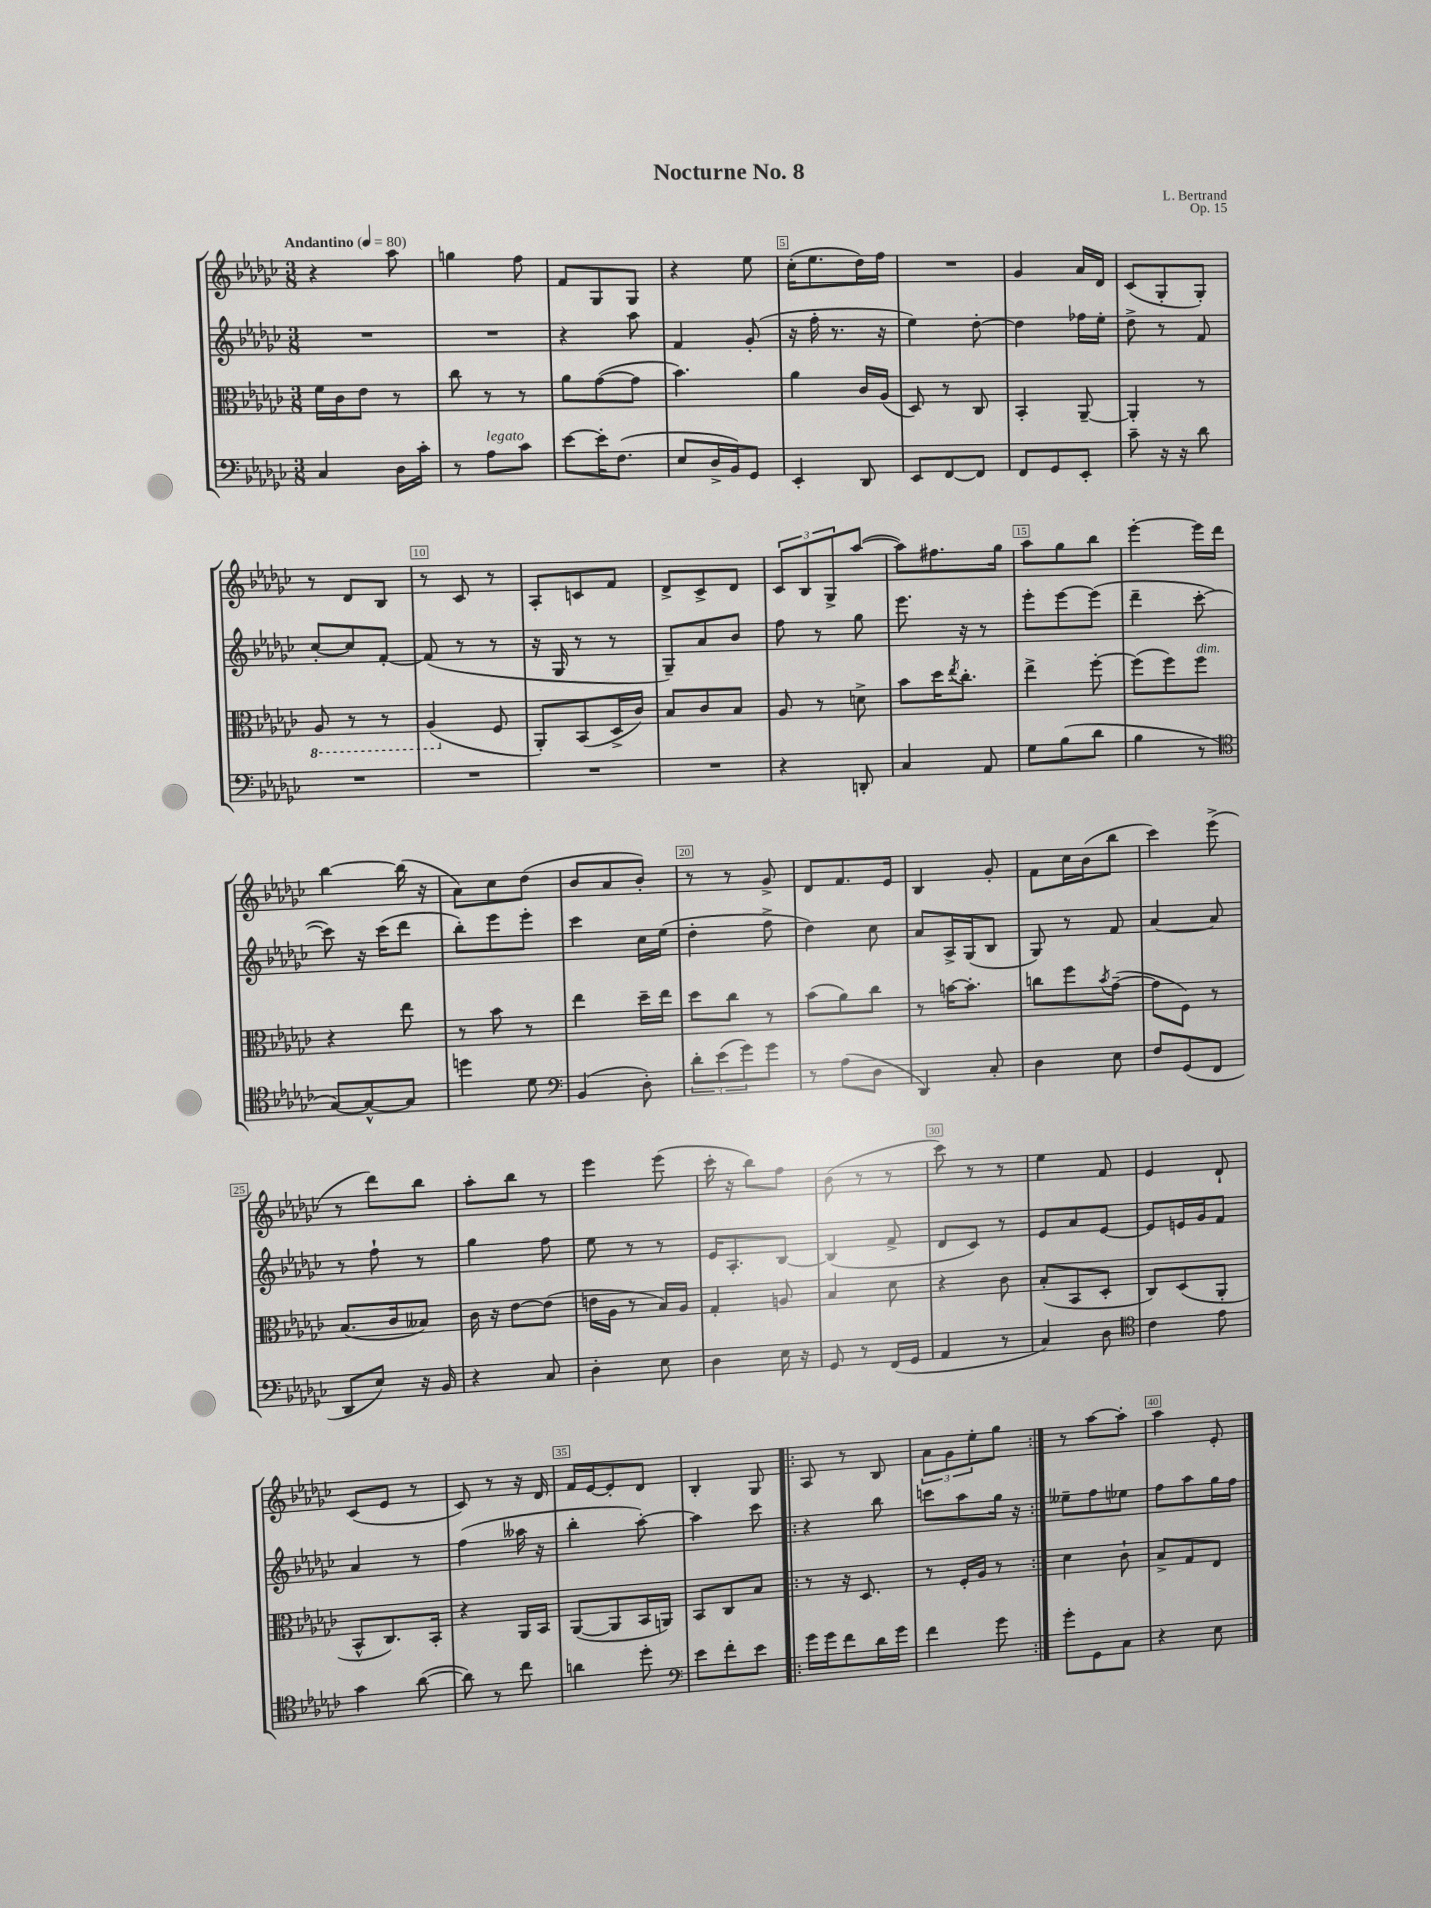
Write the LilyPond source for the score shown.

\header { title = "Nocturne No. 8" composer = "L. Bertrand" opus = "Op. 15" }
<<
\new StaffGroup <<
\new Staff = "s0" {
    \clef treble \key ges \major \numericTimeSignature \time 3/8 \tempo "Andantino" 4 = 80
    r4 aes''8 |
    g''4 f''8 |
    f'8 ges8 ges8 |
    r4 ees''8 |
    ces''16-.( ees''8. des''16) f''16 |
    R4. |
    ges'4 aes'16 des'16 |
    ces'8( ges8-. ges8-.) |
    r8 des'8 bes8 |
    r8 ces'8 r8 |
    aes8-. c'8 f'8 |
    des'8-> ces'8-> des'8 |
    \tuplet 3/2 { ces'8 bes8 ges8-> } aes''8~( |
    aes''8) fis''8. ges''16 |
    aes''8 ges''8 bes''8 |
    ees'''4~-. ees'''16 des'''16 |
    bes''4~ bes''16( r16 |
    aes'8) ces''8 des''8( |
    bes'8 aes'8 bes'8-.) |
    r8 r8 ges'8-> |
    des'8 f'8. ees'16 |
    bes4 ges'8-. |
    f'8 ces''16 bes'16( bes''8 |
    ces'''4) ees'''8->( |
    r8 des'''8) bes''8 |
    aes''8-. bes''8 r8 |
    ees'''4 ees'''8( |
    ces'''16-. r16 bes''8) f''8 |
    bes'8( r8 r8 |
    ces'''8) r8 r8 |
    ees''4 f'8 |
    ees'4 des'8-! |
    ces'8( ees'8 r8 |
    ces'8) r8 r16 des'16 |
    f'16 ees'16~ ees'8-. des'8 |
    bes4-. ges8 |
    \repeat volta 2 { aes8 r8 bes8 |
    \tuplet 3/2 { aes'8 ges'8 ees''8-. } ges''8 | }
    r8 aes''8~ aes''8-. |
    aes''4 ees'8-. \bar "|." |
}
\new Staff = "s1" {
    \clef treble \key ges \major \numericTimeSignature \time 3/8
    R4. |
    R4. |
    r4 aes''8 |
    f'4 ges'8-.( |
    r16 f''16-. r8. r16 |
    ees''4) des''8~-. |
    des''4 fes''16 ees''16-. |
    des''8-> r8 f'8 |
    ces''8~-. ces''8 f'8~-. |
    f'8( r8 r8 |
    r16 ges16 r8 r8 |
    ges8--) aes'8 bes'8 |
    f''8 r8 ges''8 |
    ees'''8. r16 r8 |
    ees'''8-. ees'''8~ ees'''8( |
    des'''4-- ces'''8~-. |
    ces'''8) r16 ces'''16( des'''8 |
    bes''8-.) ees'''8 ees'''8-. |
    ces'''4 ces''16 ees''16( |
    des''4-. f''8-> |
    des''4) ces''8 |
    aes'8 aes16-> ges16( bes8 |
    ges8) r8 f'8 |
    aes'4~ aes'8 |
    r8 f''8-! r8 |
    ges''4 f''8 |
    ees''8 r8 r8 |
    ees'16 aes8.-. bes8~ |
    bes4( f'8-> |
    des'8 ces'8) r8 |
    ees'8 aes'8 ees'8~ |
    ees'8 e'16 ges'16 f'8 |
    aes'4 r8 |
    f''4( aeses''16 r16 |
    bes''4-. aes''8~-.) |
    aes''4 ces'''8 |
    \repeat volta 2 { r4 bes''8 |
    c'''8 aes''8 ges''16 r16 | }
    eeses''8-- f''8 ees''8 |
    f''8 aes''8 ges''16 f''16 \bar "|." |
}
\new Staff = "s2" {
    \clef alto \key ges \major \numericTimeSignature \time 3/8
    f'16 ces'16 ees'8 r8 |
    ces''8 r8 r8 |
    aes'8 ges'8~( ges'8 |
    bes'4.) |
    aes'4 ces'16 aes16( |
    des8) r8 ces8 |
    bes,4-. aes,8~-- |
    aes,4-. r8 |
    \ottava #-1 aes,8 r8 r8 |
    aes,4( \ottava #0 f8 |
    aes,8-.) bes,8( des16-> ces'16) |
    bes8 ces'8 bes8 |
    aes8 r8 d'8-> |
    bes'8 des''16 \acciaccatura { ees''8 } ces''8.-. |
    ees''4-> f''8~-. |
    f''8( f''8) f''8^\markup { \italic "dim." } |
    r4 ees''8 |
    r8 bes'8 r8 |
    ees''4 des''16-- ees''16 |
    des''8 ces''8 r8 |
    bes'8( aes'8) ces''8 |
    r8 b'16~ b'8.-. |
    c''8 f''8 \acciaccatura { bes'8 } ges'8~--( |
    ges'8 f8) r8 |
    bes8.( ces'16 beses8) |
    ces'16 r16 ees'8~ ees'8( |
    e'16 aes16 r8 bes16) aes16 |
    ges4-. a8 |
    bes4 des'8 |
    r4 ces'8 |
    bes8-.( bes,8 des8-. |
    ces8) des8( aes,8-. |
    bes,8-^ ces8.) bes,16-. |
    r4 aes,16 bes,16 |
    aes,8~( aes,8 bes,16 a,16) |
    bes,8 ces8 bes8 |
    \repeat volta 2 { r8 r16 des8. |
    r8 f16-. aes16 r8 | }
    des'4 ces'8-! |
    bes8-> ges8 ees8 \bar "|." |
}
\new Staff = "s3" {
    \clef bass \key ges \major \numericTimeSignature \time 3/8
    ces4 des16 ces'16-. |
    r8 aes8^\markup { \italic "legato" } ces'8 |
    ees'8~ ees'16-. f8.( |
    ees8 des16-> bes,16) ges,8 |
    ees,4-. des,8 |
    ees,8 f,8~ f,8 |
    f,8 ges,8 ees,8-. |
    ces'8-- r16 r16 des'8 |
    R4. |
    R4. |
    R4. |
    R4. |
    r4 d,8-. |
    ces4 aes,8 |
    ges8 bes8( des'8 |
    bes4 r8 |
    \clef tenor ges8~) ges8~-^ ges8 |
    d''4 des'8 |
    \clef bass bes,4( des8-.) |
    \tuplet 3/2 { des'8-. ees'8( ges'8) } ges'8 |
    r8 aes8( des8 |
    des,4) ces8-. |
    des4 ees8 |
    f8 ges,8( f,8 |
    des,8 ees8) r16 bes,16 |
    r4 ces8 |
    des4-. ees8 |
    des4 ees16 r16 |
    ges,8 r8 f,16( ges,16 |
    aes,4 r8 |
    ces4) des8 |
    \clef tenor ces'4 ees'8 |
    ges'4 aes'8~( |
    aes'8) r8 ces''8 |
    a'4 des''8-. |
    \clef bass ees'8 f'8-. ees'8 |
    \repeat volta 2 { ges'16 ges'16 f'8 des'16 ges'16 |
    f'4 ges'8 | }
    ges'8-. ges,8 ces8 |
    r4 ees8 \bar "|." |
}
>>
>>
\layout { \context { \Score \override BarNumber.break-visibility = ##(#f #t #t) barNumberVisibility = #(every-nth-bar-number-visible 5) \override BarNumber.stencil = #(make-stencil-boxer 0.1 0.3 ly:text-interface::print) } }
